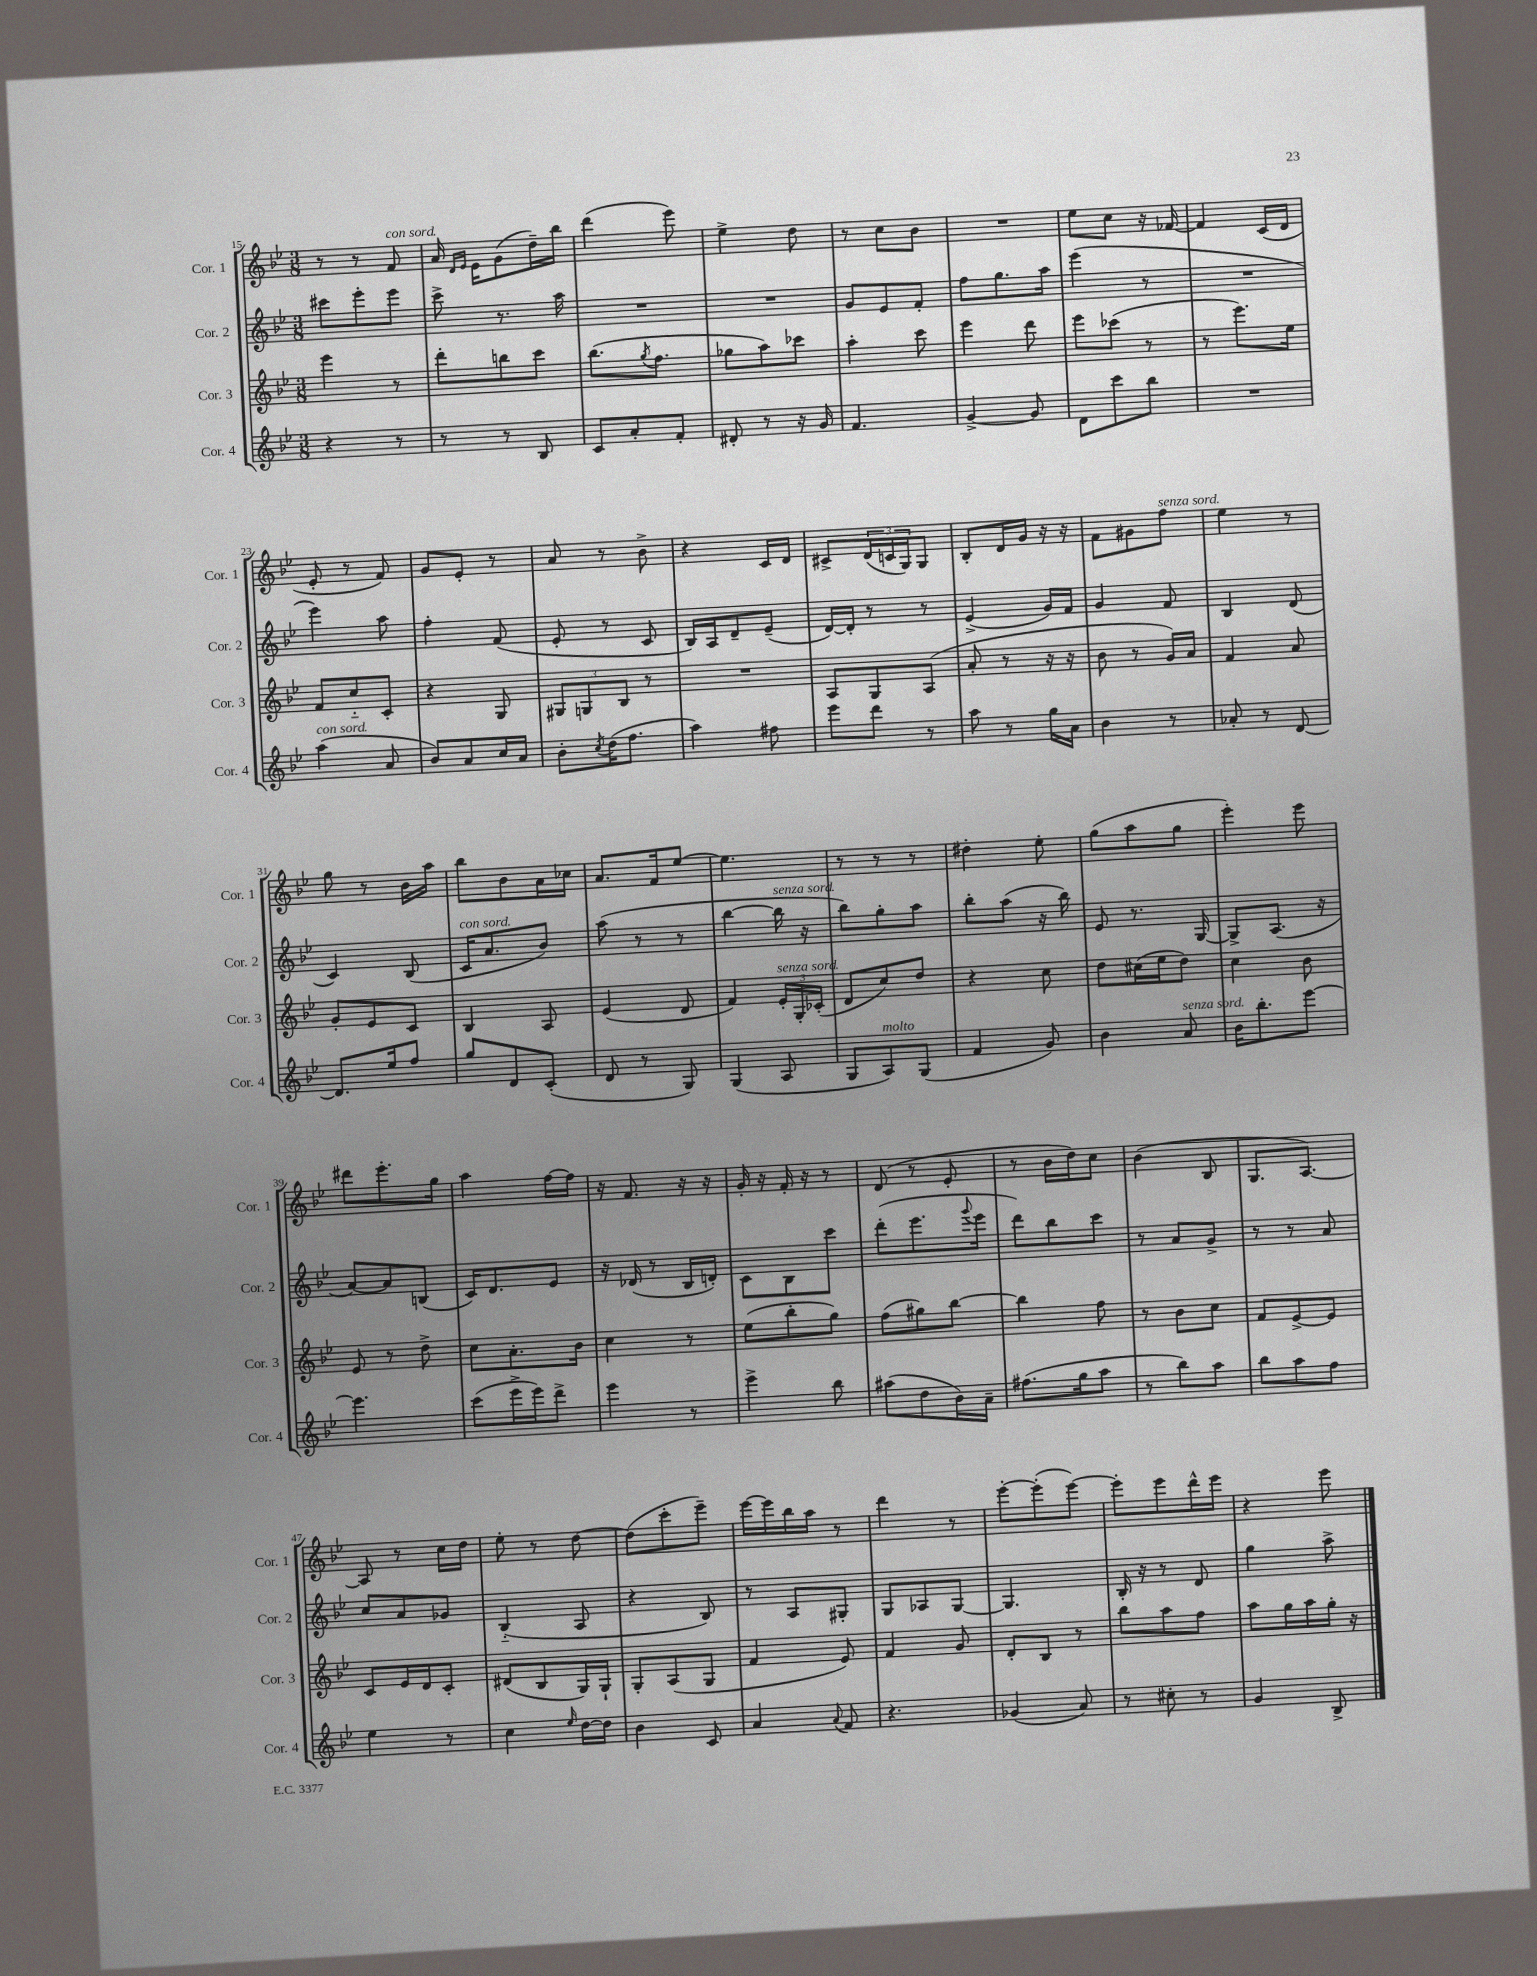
<<
\new StaffGroup <<
\new Staff = "s0" \with { instrumentName = "Cor. 1" shortInstrumentName = "Cor. 1" } {
    \clef treble \key bes \major \numericTimeSignature \time 3/8
    r8 r8 f'8^\markup { \italic "con sord." } |
    a'16 \grace { d'16 ees'16 } ees'16 g'8( d''16--) bes''16 |
    d'''4( ees'''8) |
    ees''4-> d''8 |
    r8 c''8 bes'8 |
    R4. |
    ees''8 c''8 r16 fes'16~ |
    fes'4 c'16( d'16 |
    ees'8-. r8 f'8) |
    g'8 ees'8-. r8 |
    a'8 r8 bes'8-> |
    r4 c'16 d'16 |
    cis'8-> \tuplet 3/2 { d'16( c'16 g16) } g8 |
    bes8-. d'16 g'16 r16 r16 |
    f'8 gis'8 f''8^\markup { \italic "senza sord." } |
    ees''4 r8 |
    g''8 r8 bes'16 a''16 |
    bes''8 bes'8 a'16 ces''16 |
    a'8. f'16 ees''8~ |
    ees''4. |
    r8 r8 r8 |
    dis''4-. ees''8-. |
    g''8( a''8 g''8 |
    ees'''4-.) ees'''8 |
    dis'''8 ees'''8.-. g''16 |
    a''4 f''16~ f''16 |
    r16 f'8. r16 r16 |
    g'16-. r16 f'16-. r16 r8 |
    d'8( r8 ees'8-. |
    r8 bes'16 d''16) c''8 |
    bes'4( bes8 |
    g8. a8.~) |
    a8 r8 c''16 d''16 |
    ees''8-. r8 d''8~ |
    d''8( c'''8-. ees'''8--) |
    ees'''16~ ees'''16 bes''16 a''16 r8 |
    d'''4 r8 |
    ees'''8~-. ees'''8-.( ees'''8~) |
    ees'''8-. ees'''8 d'''16-^ ees'''16 |
    r4 ees'''8 \bar "|." |
}
\new Staff = "s1" \with { instrumentName = "Cor. 2" shortInstrumentName = "Cor. 2" } {
    \clef treble \key bes \major \numericTimeSignature \time 3/8
    cis'''8 ees'''8-. ees'''8 |
    c'''8-> r8. a''16 |
    R4. |
    R4. |
    g'8 ees'8 f'8-. |
    f''8 g''8. a''16 |
    ees'''4( r8 |
    R4. |
    ees'''4) a''8 |
    f''4-. f'8( |
    ees'8-. r8 c'8 |
    bes16) a16 d'8-- ees'8--( |
    d'16~) d'16-. r8 r8 |
    ees'4->( g'16) f'16 |
    g'4 f'8 |
    bes4 d'8( |
    c'4) bes8( |
    c'16^\markup { \italic "con sord." } a'8. bes'8) |
    a''8( r8 r8 |
    bes''4~ bes''16^\markup { \italic "senza sord." } r16 |
    bes''8) g''8-. a''8 |
    bes''8-. a''8( r16 bes''16) |
    ees'8 r8. g16~ |
    g8-> a8.( r16 |
    a'8~) a'8 b8( |
    c'16) d'8. ees'8 |
    r16 des'16( r8 bes16 d'16-.) |
    c'8 bes8 c'''8 |
    d'''8-.( ees'''8. \appoggiatura { g'''8 } ees'''16 |
    d'''8) bes''8 c'''8 |
    r8 a'8 g'8-> |
    r8 r8 a'8 |
    c''8 a'8 ges'8 |
    bes4-_( a8 |
    r4 bes8) |
    r8 a8 gis8-. |
    g8 aes8 g8~ |
    g4. |
    bes16-. r16 r8 d'8 |
    g''4 a''8-> \bar "|." |
}
\new Staff = "s2" \with { instrumentName = "Cor. 3" shortInstrumentName = "Cor. 3" } {
    \clef treble \key bes \major \numericTimeSignature \time 3/8
    ees'''4 r8 |
    d'''8-. b''8 c'''8 |
    bes''8.( \acciaccatura { g''8 } f''8. |
    ges''8 a''8) ces'''8 |
    a''4-. c'''8 |
    ees'''4 d'''8 |
    ees'''8 ces'''8( r8 |
    r8 ees'''8.) ees''16 |
    f'8 c''8-_ c'8-. |
    r4 g8 |
    \tuplet 3/2 { gis8 g8 bes8 } r8 |
    R4. |
    a8 g8 a8( |
    a'8-. r8 r16 r16 |
    bes'8 r8 g'16) a'16 |
    f'4 a'8 |
    g'8-. ees'8 c'8 |
    bes4 a8 |
    ees'4( d'8 |
    f'4) \tuplet 3/2 { ees'16-.^\markup { \italic "senza sord." } g16-. ces'16-.( } |
    d'8 c''8) d''8 |
    r4 c''8 |
    d''8 cis''16( ees''16 d''8) |
    c''4 bes'8 |
    ees'8 r8 d''8-> |
    c''8 a'8.-. bes'16 |
    c''4 r8 |
    ees''8( bes''8-. g''8) |
    f''8( gis''8) bes''8~ |
    bes''4 f''8 |
    r8 bes'8 c''8 |
    f'8 ees'8~-> ees'8 |
    c'8 ees'16 d'16 c'8-. |
    dis'8( bes8 g16) g16-! |
    g8-. a8( g8 |
    f'4 ees'8) |
    f'4 g'8 |
    d'8-. bes8 r8 |
    bes''8 a''8 f''8 |
    a''8 g''16 a''16 g''16-. r16 \bar "|." |
}
\new Staff = "s3" \with { instrumentName = "Cor. 4" shortInstrumentName = "Cor. 4" } {
    \clef treble \key bes \major \numericTimeSignature \time 3/8
    r4 r8 |
    r8 r8 bes8 |
    c'8 a'8-. f'8-. |
    dis'8-. r8 r16 g'16 |
    f'4. |
    g'4~-> g'8 |
    d'8 c'''8 bes''8 |
    R4. |
    a''4^\markup { \italic "con sord." }( a'8 |
    bes'8) a'8 c''16 a'16 |
    bes'8-. \acciaccatura { c''8 } d''16( f''8. |
    a''4) fis''8 |
    ees'''8 d'''8 r8 |
    a''8 r8 g''16 a'16 |
    bes'4 r8 |
    aes'8-. r8 d'8~ |
    d'8. ees''16 f''8 |
    g''8 d'8 c'8-.( |
    d'8 r8 g8) |
    g4( a8 |
    g8 a8^\markup { \italic "molto" }) g8( |
    f'4 g'8) |
    bes'4 a'8^\markup { \italic "senza sord." } |
    bes'16 bes''8.-. ees'''8~ |
    ees'''4. |
    c'''8( ees'''16-> ees'''16) d'''8-> |
    ees'''4 r8 |
    ees'''4-> bes''8 |
    ais''8( d''8 bes'16) a'16-- |
    fis''8.( g''16 a''8 |
    r8 bes''8) a''8 |
    bes''8 a''8 f''8 |
    ees''4 r8 |
    c''4 \grace { ees''16 } d''16~ d''16 |
    bes'4 c'8 |
    a'4 \appoggiatura { a'8 } f'8 |
    r4. |
    ges'4( a'8) |
    r8 cis''8-. r8 |
    g'4 bes8-> \bar "|." |
}
>>
>>
\layout { \context { \Score currentBarNumber = #15 } }
